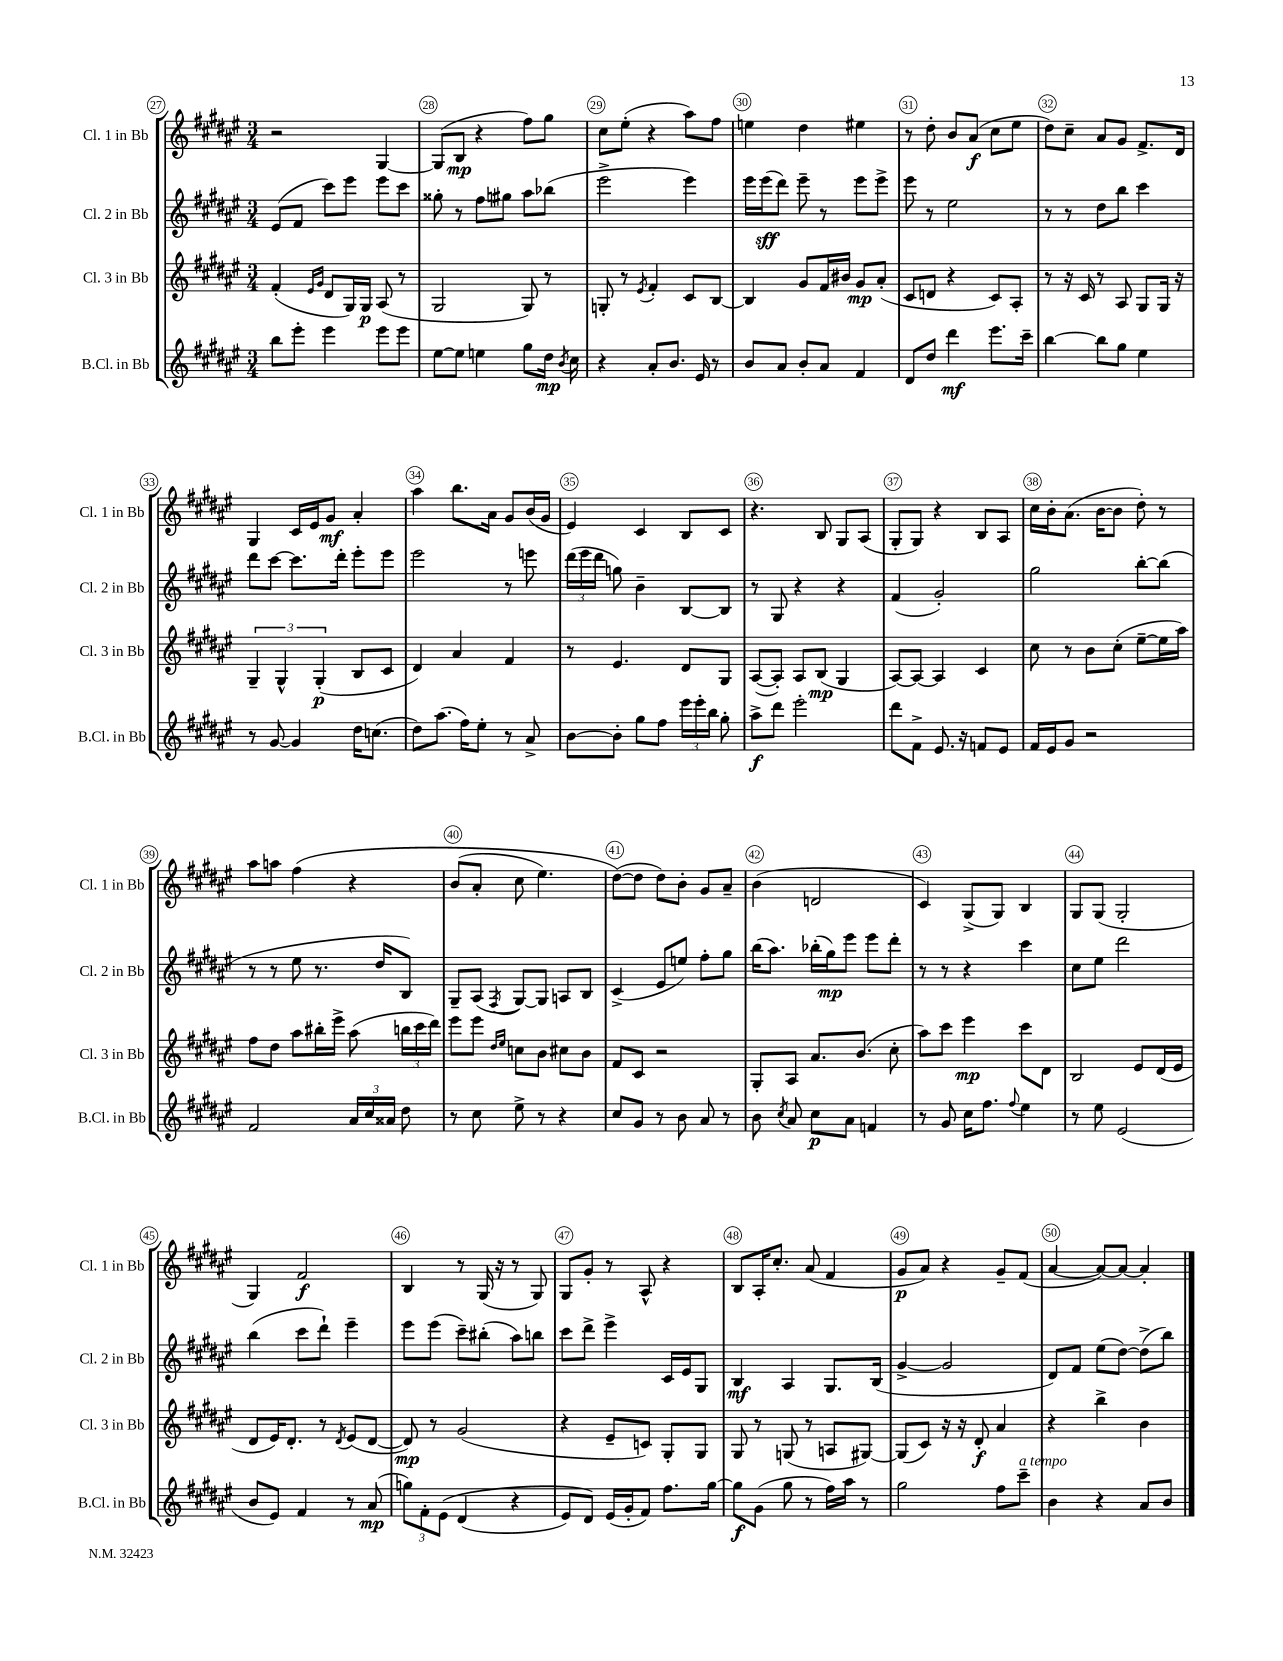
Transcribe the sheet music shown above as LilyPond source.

<<
\new StaffGroup <<
\new Staff = "s0" \with { instrumentName = "Cl. 1 in Bb" shortInstrumentName = "Cl. 1 in Bb" } {
    \clef treble \key fis \major \numericTimeSignature \time 3/4
    \autoBeamOff r2 gis4~ |
    gis8[( b8]\mp r4 fis''8[) gis''8] |
    cis''8[ eis''8]-.( r4 ais''8[) fis''8] |
    e''4 dis''4 eis''4 |
    r8 dis''8-. b'8[ ais'8]\f( cis''8[ eis''8] |
    dis''8[) cis''8]-- ais'8[ gis'8] fis'8.[-> dis'16] |
    gis4 cis'16[ eis'16 gis'8]\mf ais'4-. |
    ais''4 b''8.[ ais'16] gis'8[ b'16( gis'16] |
    eis'4) cis'4 b8[ cis'8] |
    r4. b8 gis8[ ais8]( |
    gis8[-. gis8]) r4 b8[ ais8] |
    cis''16[ b'16-. ais'8.]( b'16[~ b'8] dis''8-.) r8 |
    ais''8[ a''8] fis''4\( r4 |
    b'8[( ais'8]-. cis''8 eis''4.) |
    dis''8[~(\) dis''8] dis''8[) b'8]-. gis'8[ ais'8]-- |
    b'4( d'2 |
    cis'4) gis8[->( gis8]) b4 |
    gis8[ gis8]( gis2-. |
    gis4) fis'2\f |
    b4 r8 gis16( r16 r8 gis8) |
    gis8[ gis'8]-. r8 ais8-^ r4 |
    b8[ ais16-. cis''8.]-. ais'8( fis'4 |
    gis'8[\p ais'8]) r4 gis'8[-- fis'8]( |
    ais'4~ ais'8[~) ais'8]~ ais'4-. \bar "|." |
}
\new Staff = "s1" \with { instrumentName = "Cl. 2 in Bb" shortInstrumentName = "Cl. 2 in Bb" } {
    \clef treble \key fis \major \numericTimeSignature \time 3/4
    \autoBeamOff eis'8[( fis'8] cis'''8[) eis'''8] eis'''8[ cis'''8] |
    gisis''8-. r8 fis''8[ gis''8] ais''8[ bes''8]( |
    eis'''2-> eis'''4) |
    eis'''16[ eis'''16\sff( dis'''8]) eis'''8-- r8 eis'''8[ eis'''8]-> |
    eis'''8 r8 eis''2 |
    r8 r8 dis''8[ b''8] cis'''4 |
    dis'''8[ cis'''8]~ cis'''8.[ dis'''16]-. eis'''8[-. eis'''8] |
    eis'''2 r8 e'''8 |
    \tuplet 3/2 { dis'''16[( eis'''16 dis'''16] } g''8) b'4-- b8[~ b8] |
    r8 gis8 r4 r4 |
    fis'4( gis'2-.) |
    gis''2 b''8[~-. b''8]( |
    r8 r8 eis''8 r8. dis''16[ b8]) |
    gis8[-- ais8]( \acciaccatura { fis8 } gis8[~) gis8] a8[ b8] |
    cis'4->( eis'8[ e''8]) fis''8[-. gis''8] |
    b''16[( ais''8.]) bes''16[-.( gis''16\mp) eis'''8] eis'''8[ dis'''8]-. |
    r8 r8 r4 cis'''4 |
    cis''8[ eis''8] dis'''2 |
    b''4( cis'''8[ dis'''8]-!) eis'''4-- |
    eis'''8[ eis'''8]( cis'''8[--) bis''8]-.( ais''8[) b''8] |
    cis'''8[ dis'''8]-> eis'''4-> cis'16[ eis'16 gis8] |
    b4\mf ais4 gis8.[ b16]( |
    gis'4~-> gis'2 |
    dis'8[) fis'8] eis''8[( dis''8]~) dis''8[->( b''8]) \bar "|." |
}
\new Staff = "s2" \with { instrumentName = "Cl. 3 in Bb" shortInstrumentName = "Cl. 3 in Bb" } {
    \clef treble \key fis \major \numericTimeSignature \time 3/4
    \autoBeamOff fis'4-.( \grace { eis'16[ gis'16] } dis'8[ gis16) gis16]\p ais8( r8 |
    gis2 gis8) r8 |
    g8-. r8 \acciaccatura { eis'8 } fis'4-. cis'8[ b8]~ |
    b4 gis'8[ fis'16 bis'16] gis'8[\mp ais'8]-.( |
    cis'8[ d'8] r4 cis'8[) ais8]-. |
    r8 r16 cis'16 r8 ais8 gis8[ gis16] r16 |
    \tuplet 3/2 { gis4-- gis4-^ gis4-.\p( } b8[ cis'8] |
    dis'4) ais'4 fis'4 |
    r8 eis'4. dis'8[ gis8] |
    ais8[~( ais8]-.) ais8[ b8]\mp( gis4 |
    ais8[~) ais8]~ ais4 cis'4 |
    cis''8 r8 b'8[ cis''8]-.( eis''8[~-- eis''16 ais''16]) |
    fis''8[ dis''8] ais''8[ bis''16-. eis'''16]-> ais''8( \tuplet 3/2 { b''16[ cis'''16 dis'''16]) } |
    eis'''8[ eis'''8] \grace { dis''16[ eis''16] } c''8[ b'8] cis''8[ b'8] |
    fis'8[ cis'8] r2 |
    gis8[-. ais8] ais'8.[ b'8.]( cis''8-. |
    ais''8[) cis'''8] eis'''4\mp cis'''8[ dis'8] |
    b2 eis'8[ dis'16( eis'16] |
    dis'8[ eis'16) dis'8.]-. r8 \acciaccatura { dis'8 } eis'8[( dis'8]~ |
    dis'8\mp) r8 gis'2( |
    r4 eis'8[-- c'8]) gis8[-. gis8] |
    gis8 r8 g8( r8 a8[ gis8]~) |
    gis8[( cis'8]) r16 r16 dis'8-.\f ais'4 |
    r4 b''4-> b'4 \bar "|." |
}
\new Staff = "s3" \with { instrumentName = "B.Cl. in Bb" shortInstrumentName = "B.Cl. in Bb" } {
    \clef treble \key fis \major \numericTimeSignature \time 3/4
    \autoBeamOff b''8[ eis'''8]-. eis'''4 eis'''8[ eis'''8] |
    eis''8[~ eis''8] e''4 gis''8[ dis''16]\mp \acciaccatura { b'8 } cis''16 |
    r4 ais'8[-. b'8.] eis'16 r8 |
    b'8[ ais'8] b'8[-. ais'8] fis'4 |
    dis'8[ dis''8] dis'''4\mf eis'''8.[ cis'''16]-- |
    b''4~ b''8[ gis''8] eis''4 |
    r8 gis'8~ gis'4 dis''16[ c''8.]( |
    dis''8[) ais''8.]( fis''16[) eis''8]-. r8 ais'8-> |
    b'8[~ b'8]-. gis''8[ fis''8] \tuplet 3/2 { eis'''16[ eis'''16-. b''16] } gis''8-. |
    ais''8[->\f dis'''8] eis'''2-. |
    dis'''8[ fis'8]-> eis'8. r16 f'8[ eis'8] |
    fis'16[ eis'16 gis'8] r2 |
    fis'2 \tuplet 3/2 { ais'16[ cis''16 aisis'16] } dis''8 |
    r8 cis''8 eis''8-> r8 r4 |
    cis''8[ gis'8] r8 b'8 ais'8 r8 |
    b'8 \acciaccatura { cis''8 } ais'8 cis''8[\p ais'8] f'4 |
    r8 gis'8 cis''16[ fis''8.] \appoggiatura { fis''8 } eis''4 |
    r8 eis''8 eis'2( |
    b'8[ eis'8]) fis'4 r8 ais'8\mp( |
    \tuplet 3/2 { g''8[) fis'8-. eis'8]\( } dis'4( r4 |
    eis'8[) dis'8]\) eis'16[( gis'16-. fis'8]) fis''8.[ gis''16]~ |
    gis''8[\f gis'8]( gis''8 r8 fis''16[) ais''16] r8 |
    gis''2 fis''8[ cis'''8]--^\markup { \italic "a tempo" } |
    b'4 r4 ais'8[ b'8] \bar "|." |
}
>>
>>
\layout { \context { \Score currentBarNumber = #27 \override BarNumber.break-visibility = ##(#f #t #t) barNumberVisibility = #all-bar-numbers-visible \override BarNumber.stencil = #(make-stencil-circler 0.1 0.3 ly:text-interface::print) } }
